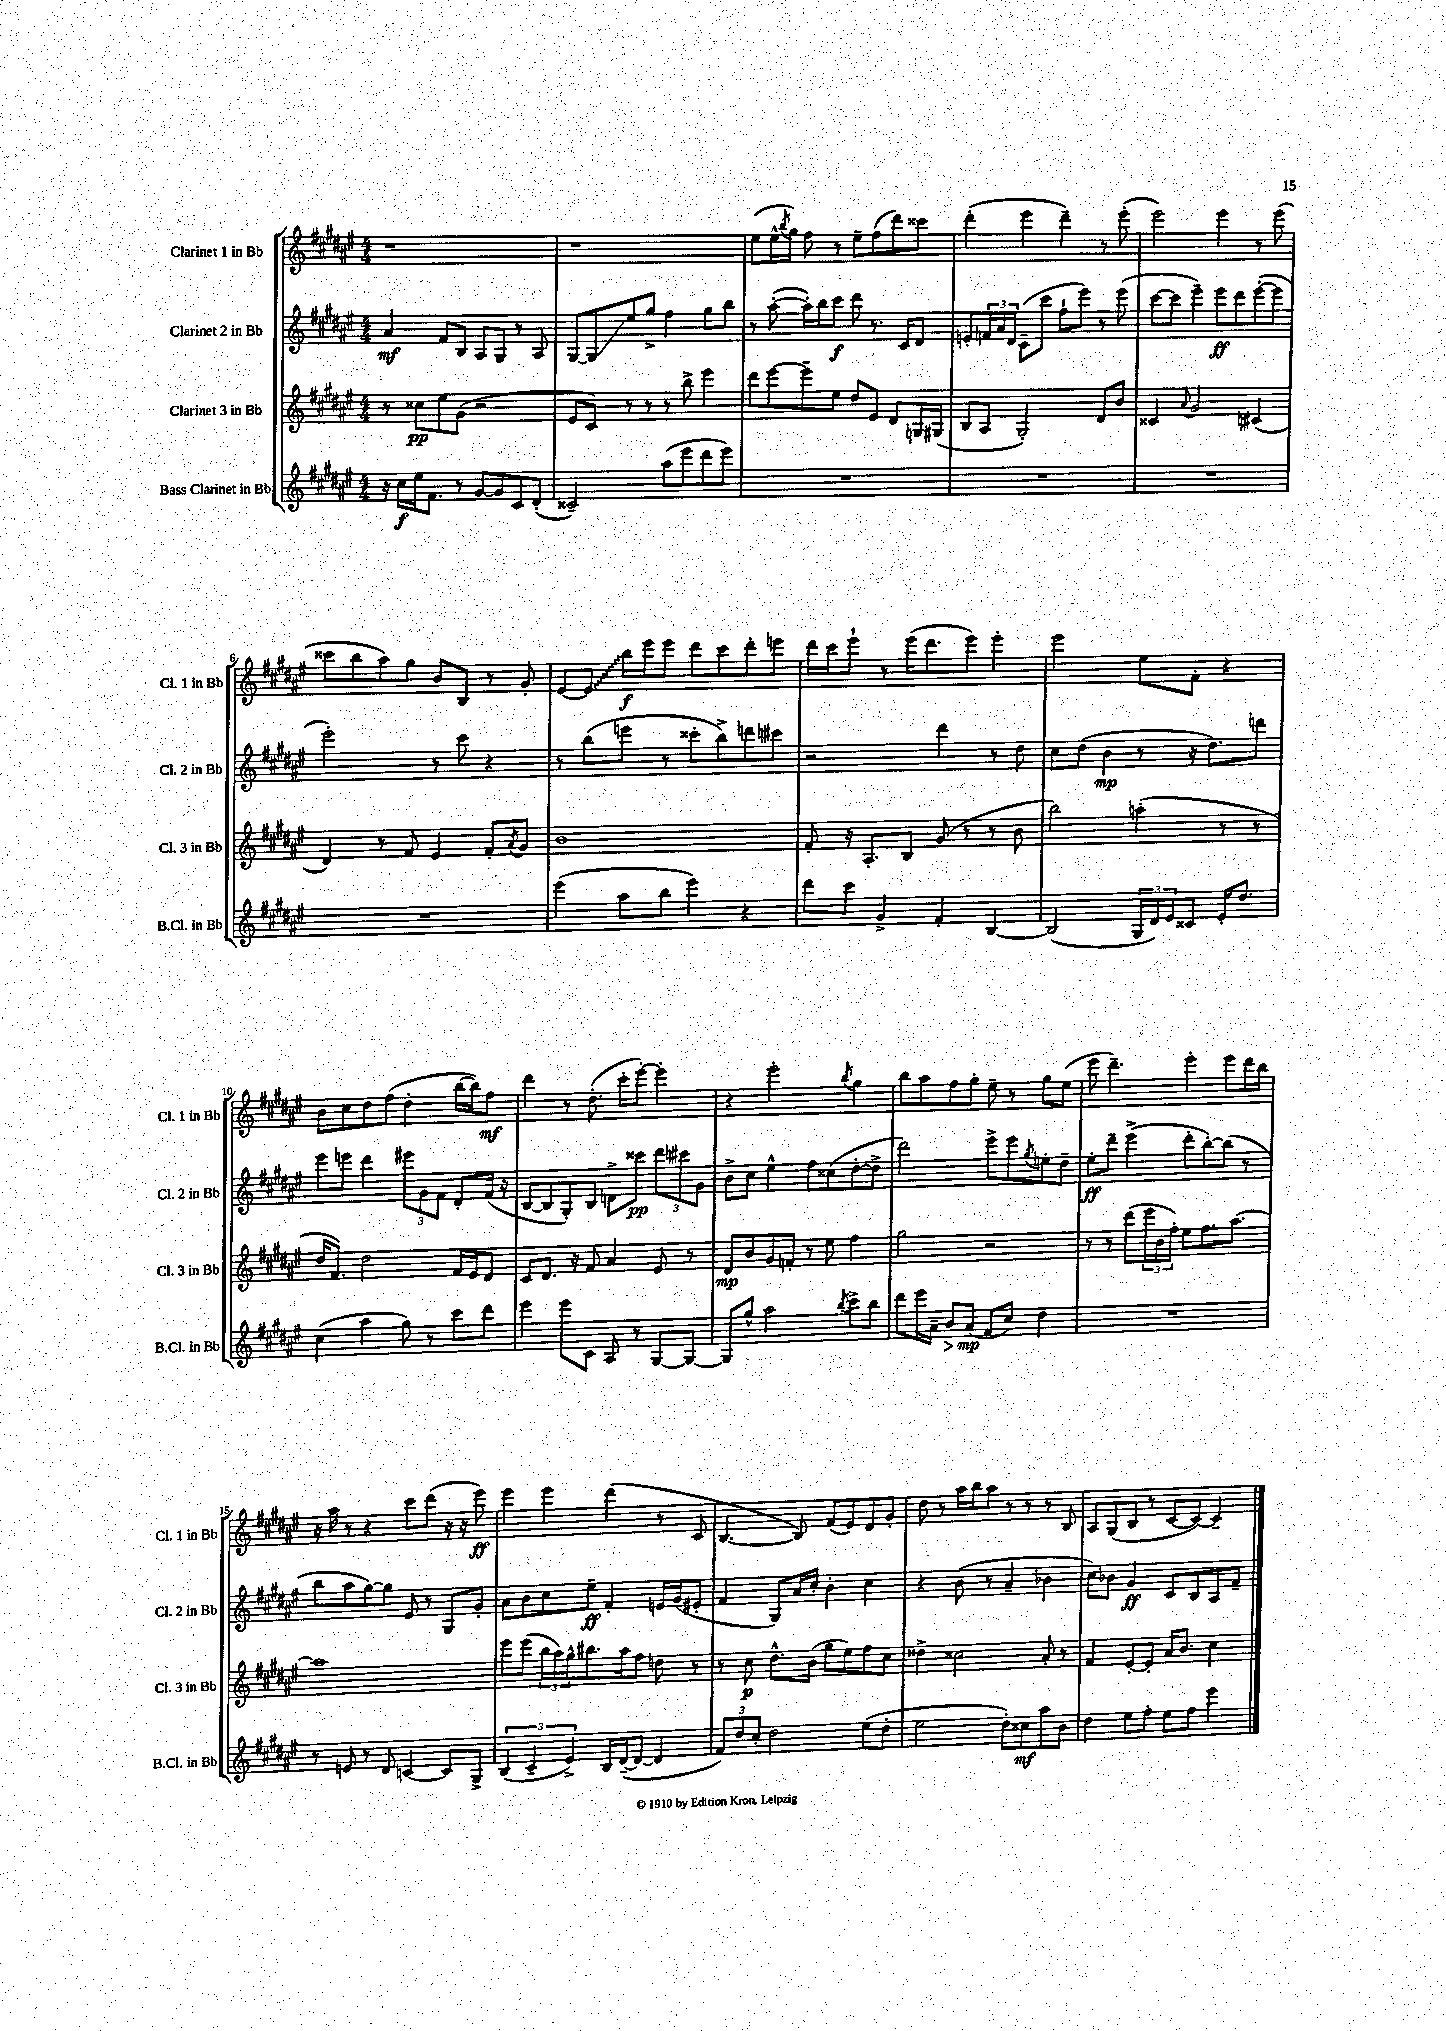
<<
\new StaffGroup <<
\new Staff = "s0" \with { instrumentName = "Clarinet 1 in Bb" shortInstrumentName = "Cl. 1 in Bb" } {
    \clef treble \key fis \major \numericTimeSignature \time 4/4
    r1 |
    r1 |
    eis''8( eis''16-^ \acciaccatura { b''8 } gis''16) fis''8 r8 eis''8-- fis''8( dis'''8) cisis'''8 |
    dis'''4-.( eis'''4 dis'''4--) r8 eis'''8-.( |
    eis'''2) eis'''4 r8 eis'''8( |
    cisis'''8 b''8 ais''8) gis''8 b'8 b8 r8 gis'8-. |
    eis'8~ \once \override Glissando.style = #'zigzag eis'8\glissando b''16\f eis'''16 eis'''8 dis'''8 cis'''8 dis'''8-. e'''8 |
    dis'''16 cis'''16 eis'''8-! r8 eis'''16( dis'''8. eis'''8) eis'''4-. |
    eis'''2 eis''8 fis'8-. r4 |
    b'8 cis''8 dis''8 fis''8( dis''4-. b''16~ b''16) fis''8\mf |
    dis'''4 r8 dis''8.-.( cis'''16-. eis'''8~-.) eis'''4-. |
    r4 eis'''2-. \acciaccatura { b''8 } gis''4 |
    b''8 ais''8 fis''8 gis''8-. eis''8-- r8 gis''8 eis''8( |
    eis'''8 dis'''4.--) eis'''4-. eis'''8 dis'''16 b''16 |
    r16 ais''16 r8 r4 cis'''8 dis'''8( r16 r16 eis'''8\ff) |
    eis'''4 eis'''4 dis'''4( r8 cis'8 |
    b4.~ b8) fis'8( eis'8) dis'8 gis'8-. |
    dis''8 r8 ais''16 b''16 ais''8 r8 r8 r8 b8 |
    ais8 gis8( b8 r8 cis'8~ cis'8~) cis'4-- \bar "|." |
}
\new Staff = "s1" \with { instrumentName = "Clarinet 2 in Bb" shortInstrumentName = "Cl. 2 in Bb" } {
    \clef treble \key fis \major \numericTimeSignature \time 4/4
    ais'4\mf fis'8 b8 ais8 gis8 r8 ais8 |
    gis8~ gis8\glissando eis''8 gis''8-> fis''4 gis''8 b''8 |
    r8 ais''8~-.( ais''16-.) b''16 cis'''8\f dis'''8 r8. cis'16 dis'8 |
    e'8-. \tuplet 3/2 { f'16 ais'16 dis'16 } cis'8--( cis'''8 fis''8-! eis'''8) r8 eis'''8( |
    cis'''8~ cis'''8 eis'''4--) eis'''8\ff dis'''8 eis'''8~-.( eis'''8 |
    eis'''2-.) r8 cis'''8 r4 |
    r8 b''8( e'''8 r8 cisis'''8-. b''8->) d'''8 cis'''8 |
    r2 dis'''4 r8 dis''8 |
    cis''8 dis''8( b'4\mp r8 r16 dis''8.) d'''8 |
    eis'''8 e'''8 dis'''4 \tuplet 3/2 { eis'''8 gis'8 fis'8 } dis'8-. fis'16( r16 |
    b8~ b8 gis8-.) b8 d'8-> cisis'''8\pp \tuplet 3/2 { dis'''8 cis'''8 gis'8 } |
    b'8-> cis''8 eis''4-^ fis''8 cisis''8( dis''8~-. dis''8-> |
    dis'''2) eis'''8-> eis'''8 \acciaccatura { gis''8 } e''8-. dis''8-- |
    eis''8-.\ff dis'''8-- eis'''4->( dis'''8-. b''8~-.) b''8( r8 |
    b''8 ais''8 gis''8~) gis''8 eis'8 r8 gis8 gis'8-. |
    ais'8 b'8 cis''8 eis''8--\ff fis'4-. e'16 gis'16( eis'8-. |
    fis'4 gis8) ais'16 cis''16-. b'4-. cis''4 |
    r4 b'8( r8 ais'4-- bes'4 |
    cis''8) bes'8 gis'4\ff cis'8 b8 ais8 fis'8-- \bar "|." |
}
\new Staff = "s2" \with { instrumentName = "Clarinet 3 in Bb" shortInstrumentName = "Cl. 3 in Bb" } {
    \clef treble \key fis \major \numericTimeSignature \time 4/4
    r8 cisis''8\pp eis''8 gis'8( r2 |
    eis'8 cis'8) r8 r8 r8 b''8-> eis'''4 |
    dis'''8 eis'''8~ eis'''8-- eis''8 dis''8 eis'8 dis'8 g16 gis16( |
    b8 ais8 gis2-.) dis'8 b'8 |
    cisis'4 \appoggiatura { ais'8 } gis'2 cis'4( |
    dis'4) r8 fis'8 eis'4 fis'8-. \acciaccatura { ais'8 } gis'8 |
    b'1 |
    fis'8-. r16 ais8.-. b8 gis'8( r8 r8 b'8 |
    b''2) a''4-.( r8 r8 |
    dis''16 fis'8.) dis''2 fis'16 eis'16 dis'8 |
    cis'8 dis'8. r16 fis'8 ais'4 eis'8 r8 |
    dis'8\mp b'8 gis'8 f'8-. r8 eis''8 fis''4 |
    gis''2 r2 |
    r8 r8 dis'''8( \tuplet 3/2 { eis'''16 b'16 fis''16-.) } eis''8 fis''8. ais''8.~ |
    ais''1 |
    eis'''8 eis'''8( \tuplet 3/2 { b''16 ais''16) gis''16-^ } bis''8. ais''16 fis''8 d''8 r8 |
    r8 cis''8\p dis''8.-^ b'16( gis''8 eis''8) fis''8 cis''8 |
    disis''4-> cisis''2 ais'8-. r8 |
    fis'4 eis'8~-. eis'8-. ais'16 b'8. cis''4 \bar "|." |
}
\new Staff = "s3" \with { instrumentName = "Bass Clarinet in Bb" shortInstrumentName = "B.Cl. in Bb" } {
    \clef treble \key fis \major \numericTimeSignature \time 4/4
    r16 cis''16\f eis''16 fis'8. r8 gis'8~ gis'8 cis'8 dis'8-.( |
    cisis'2--) ais''8( eis'''8 dis'''8 eis'''8) |
    R1 |
    R1 |
    R1 |
    R1 |
    eis'''4( ais''8 b''8 eis'''4) r4 |
    dis'''8 cis'''8 gis'4-> fis'4-. b4~ |
    b2( \tuplet 3/2 { gis16 dis'16) eis'16 } cisis'8 eis'16-. dis''8. |
    cis''4( ais''4 gis''8) r8 cis'''8 dis'''8 |
    eis'''4 eis'''8 cis'8 ais8 r8 gis8~ gis8~ |
    gis8 gis''8-^ ais''2 \acciaccatura { b''8 } cis'''8-> b''8 |
    dis'''8 eis'''16 ais'16-- b'8\> ais'8\mp\!( fis'8 cis''8) dis''4 |
    R1 |
    r8 e'8 r8 dis'8 c'4~ c'8 gis8-> |
    \tuplet 3/2 { b4( cis'4-- eis'4->) } b16 dis'16~--( dis'8~ dis'4 |
    \tuplet 3/2 { fis'8) dis''8 cis''8-. } dis''2 eis''8( dis''8-. |
    eis''2 dis''8-.) cisis''8\mf ais''8 b'8 |
    dis''4 eis''8 fis''8-. eis''8 fis''8 eis'''4 \bar "|." |
}
>>
>>
